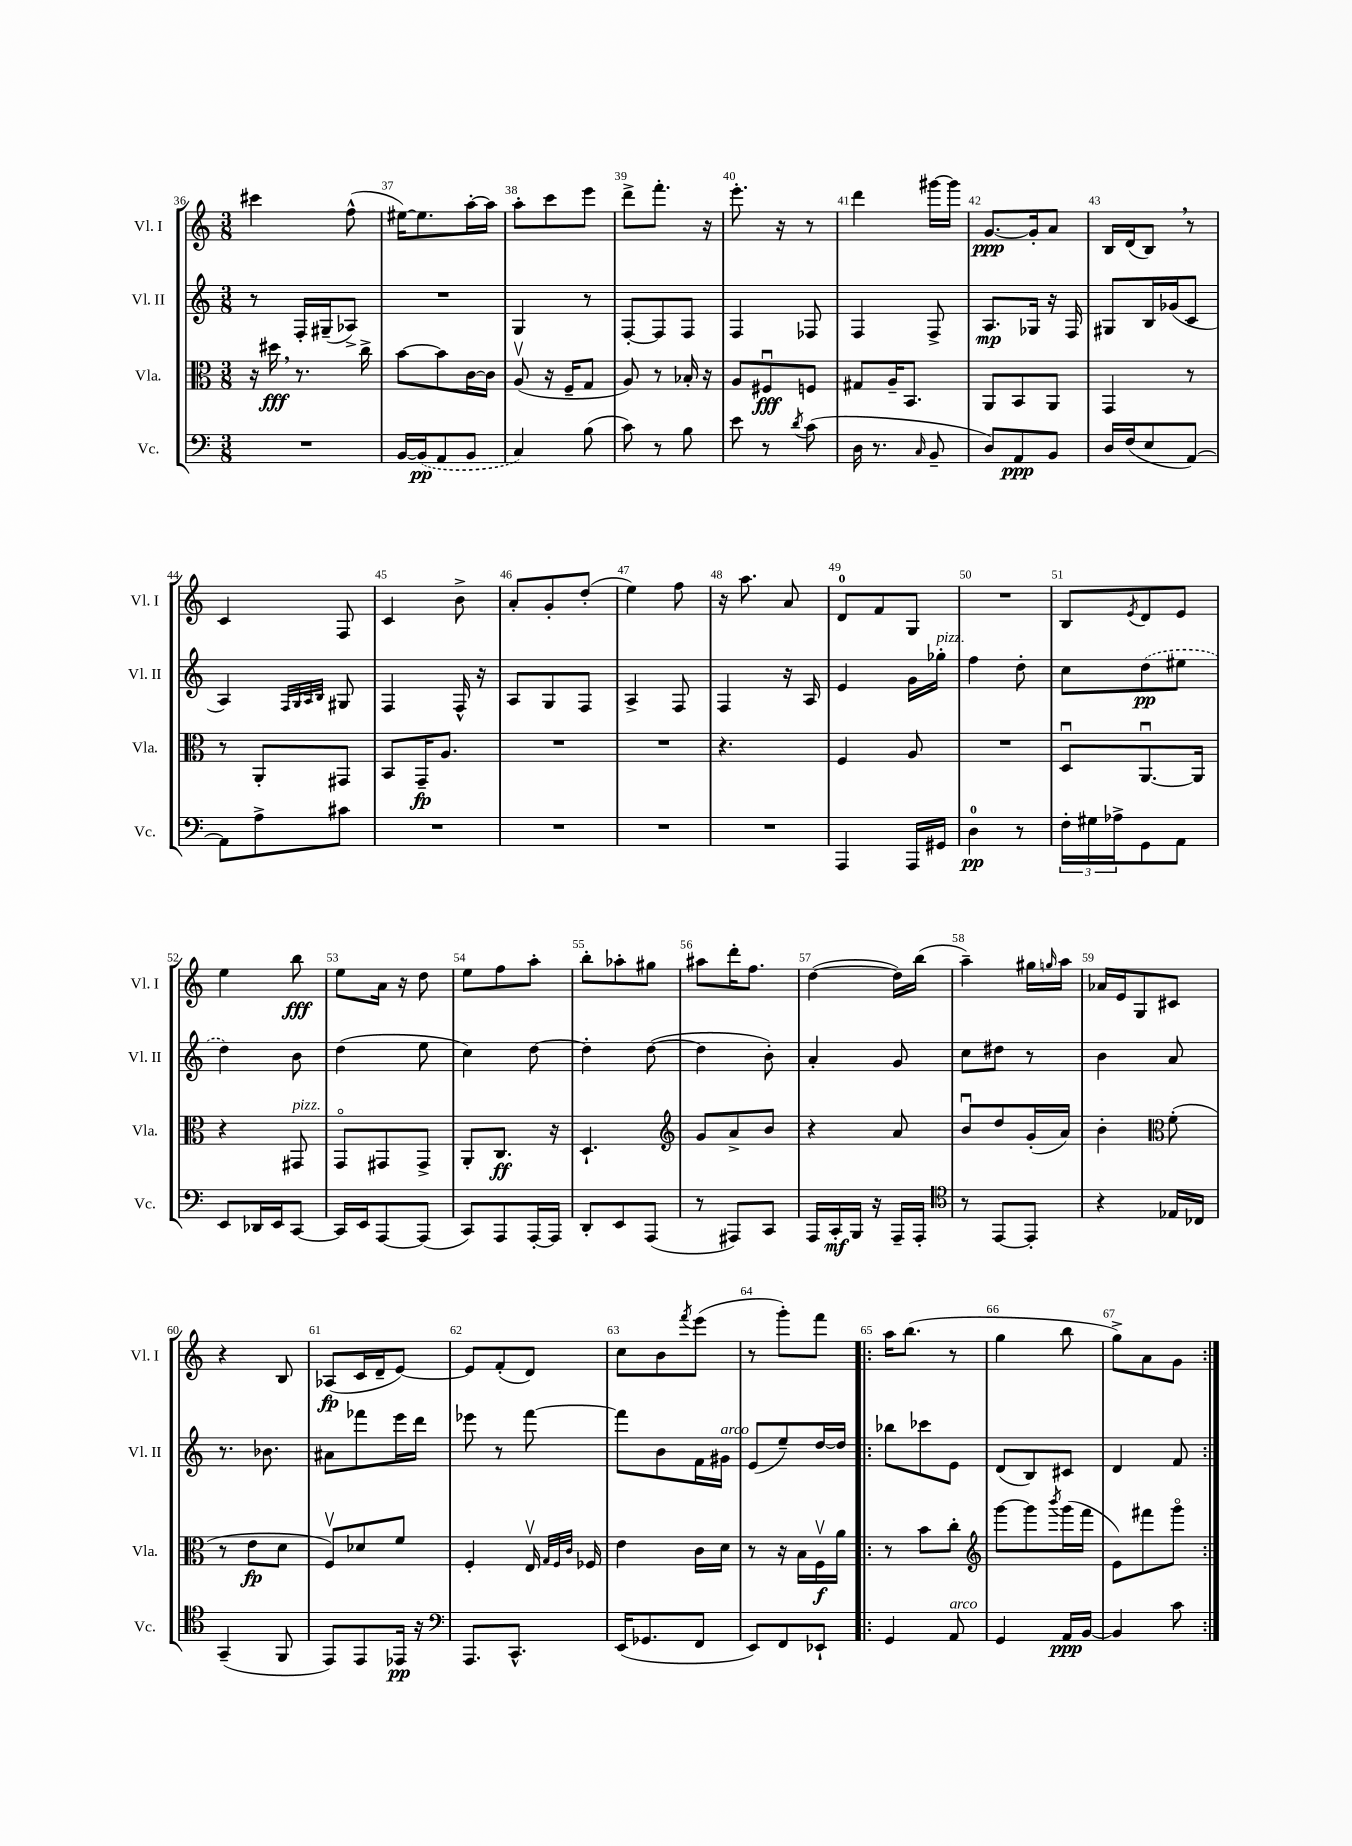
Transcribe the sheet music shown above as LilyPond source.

<<
\new StaffGroup <<
\new Staff = "s0" \with { instrumentName = "Vl. I" shortInstrumentName = "Vl. I" } {
    \clef treble \key c \major \numericTimeSignature \time 3/8
    cis'''4 f''8-^( |
    eis''16~) eis''8. a''16~-. a''16 |
    a''8-. c'''8 e'''8 |
    d'''8-> f'''8.-. r16 |
    e'''8.-. r16 r8 |
    d'''4 gis'''16~ gis'''16 |
    g'8.~\ppp g'16-. a'8 |
    b16 d'16( b8) \breathe r8 |
    c'4 f8 |
    c'4 b'8-> |
    a'8-. g'8-. d''8-.( |
    e''4) f''8 |
    r16 a''8. a'8 |
    d'8-0 f'8 g8 |
    R4. |
    b8 \acciaccatura { e'8 } d'8 e'8 |
    e''4 b''8\fff |
    e''8 a'16 r16 d''8 |
    e''8 f''8 a''8-. |
    b''8-. aes''8-. gis''8 |
    ais''8 d'''16-. f''8. |
    d''4~( d''16) b''16( |
    a''4--) gis''16 \grace { g''16 } a''16 |
    aes'16 e'16 g8 cis'8 |
    r4 b8 |
    aes8\fp( c'16 d'16-- e'8~) |
    e'8 f'8-.( d'8) |
    c''8 b'8 \acciaccatura { f'''8 } e'''8( |
    r8 g'''8-.) f'''8 |
    \repeat volta 2 { a''16 b''8.( r8 |
    g''4 b''8 |
    g''8->) a'8 g'8 | }
}
\new Staff = "s1" \with { instrumentName = "Vl. II" shortInstrumentName = "Vl. II" } {
    \clef treble \key c \major \numericTimeSignature \time 3/8
    r8 f16-. gis16--( aes8->) |
    R4. |
    g4 r8 |
    f8~-. f8 f8 |
    f4 fes8 |
    f4 f8-> |
    a8.\mp ges16 r16 f16 |
    gis8 b16 ges'16( c'8 |
    a4) \grace { f32 g32 a32 b32 } gis8 |
    f4 f16-^ r16 |
    a8 g8 f8 |
    a4-> f8 |
    f4 r16 a16 |
    e'4 g'16 ges''16-.^\markup { \italic "pizz." } |
    f''4 d''8-. |
    c''8 \once \slurDashed d''8\pp( eis''8 |
    d''4) b'8 |
    d''4( e''8 |
    c''4) d''8~ |
    d''4-. d''8~( |
    d''4 b'8-.) |
    a'4-. g'8 |
    c''8 dis''8 r8 |
    b'4 a'8 |
    r8. bes'8. |
    ais'8 fes'''8 e'''16 d'''16 |
    ees'''8 r8 f'''8~ |
    f'''8 b'8 f'16 gis'16^\markup { \italic "arco" } |
    e'8( e''8--) d''16~ d''16 |
    \repeat volta 2 { bes''8 ces'''8 e'8 |
    d'8( b8) cis'8 |
    d'4 f'8 | }
}
\new Staff = "s2" \with { instrumentName = "Vla." shortInstrumentName = "Vla." } {
    \clef alto \key c \major \numericTimeSignature \time 3/8
    r16 dis''16\fff \breathe r8. c''16-> |
    b'8~ b'8 c'16~ c'16 |
    a8\upbow( r16 f16-- g8 |
    a8) r8 bes16-. r16 |
    a8 fis8\downbow\fff f8 |
    gis8 a16-- b,8. |
    a,8 b,8 a,8 |
    g,4 r8 |
    r8 a,8-. gis,8 |
    b,8 g,16--\fp a8. |
    R4. |
    R4. |
    r4. |
    f4 a8 |
    R4. |
    d8\downbow a,8.~\downbow a,16 |
    r4 gis,8^\markup { \italic "pizz." } |
    g,8\flageolet gis,8 gis,8-> |
    a,8-. c8.\ff r16 |
    d4.-! |
    \clef treble g'8 a'8-> b'8 |
    r4 a'8 |
    b'8\downbow d''8 g'16-.( a'16) |
    b'4-. \clef alto f'8-.( |
    r8 e'8\fp d'8 |
    f8\upbow) des'8 f'8 |
    f4-. e16\upbow \grace { g32 f32 c'32 } fes16 |
    e'4 c'16 d'16 |
    r8 r16 b16 f16\upbow\f a'16 |
    \repeat volta 2 { r8 b'8 c''8-. |
    \clef treble g'''8~ g'''8 \acciaccatura { b'''8 } g'''16( f'''16 |
    e'8) fis'''8 g'''8\flageolet | }
}
\new Staff = "s3" \with { instrumentName = "Vc." shortInstrumentName = "Vc." } {
    \clef bass \key c \major \numericTimeSignature \time 3/8
    R4. |
    b,16~ \once \slurDashed b,16\pp( a,8 b,8 |
    c4) b8( |
    c'8) r8 b8 |
    e'8 r8 \acciaccatura { d'8 } c'8( |
    d16 r8. \grace { c16 } b,8-- |
    d8) a,8\ppp b,8 |
    d16 f16( e8 a,8~) |
    a,8 a8-> cis'8 |
    R4. |
    R4. |
    R4. |
    R4. |
    a,,4 a,,16 gis,16 |
    d4-0\pp r8 |
    \tuplet 3/2 { f16-. gis16 aes16-> } g,8 a,8 |
    e,8 des,16 e,16 c,8~ |
    c,16 e,16 a,,8~ a,,8( |
    c,8) a,,8 a,,16~-. a,,16 |
    d,8-. e,8 a,,8( |
    r8 ais,,8) c,8 |
    a,,16 c,16-.\mf b,,16 r16 a,,16-- a,,16-. |
    \clef tenor r8 e,8~ e,8-. |
    r4 ees16 ces16 |
    g,4--( f,8 |
    e,8) e,8 ees,16\pp r16 |
    \clef bass a,,8. c,8.-^ |
    e,16( ges,8. f,8 |
    e,8) f,8 ees,8-! |
    \repeat volta 2 { g,4 a,8^\markup { \italic "arco" } |
    g,4 a,16\ppp b,16~ |
    b,4 c'8 | }
}
>>
>>
\layout { \context { \Score currentBarNumber = #36 \override BarNumber.break-visibility = ##(#f #t #t) barNumberVisibility = #all-bar-numbers-visible } }
